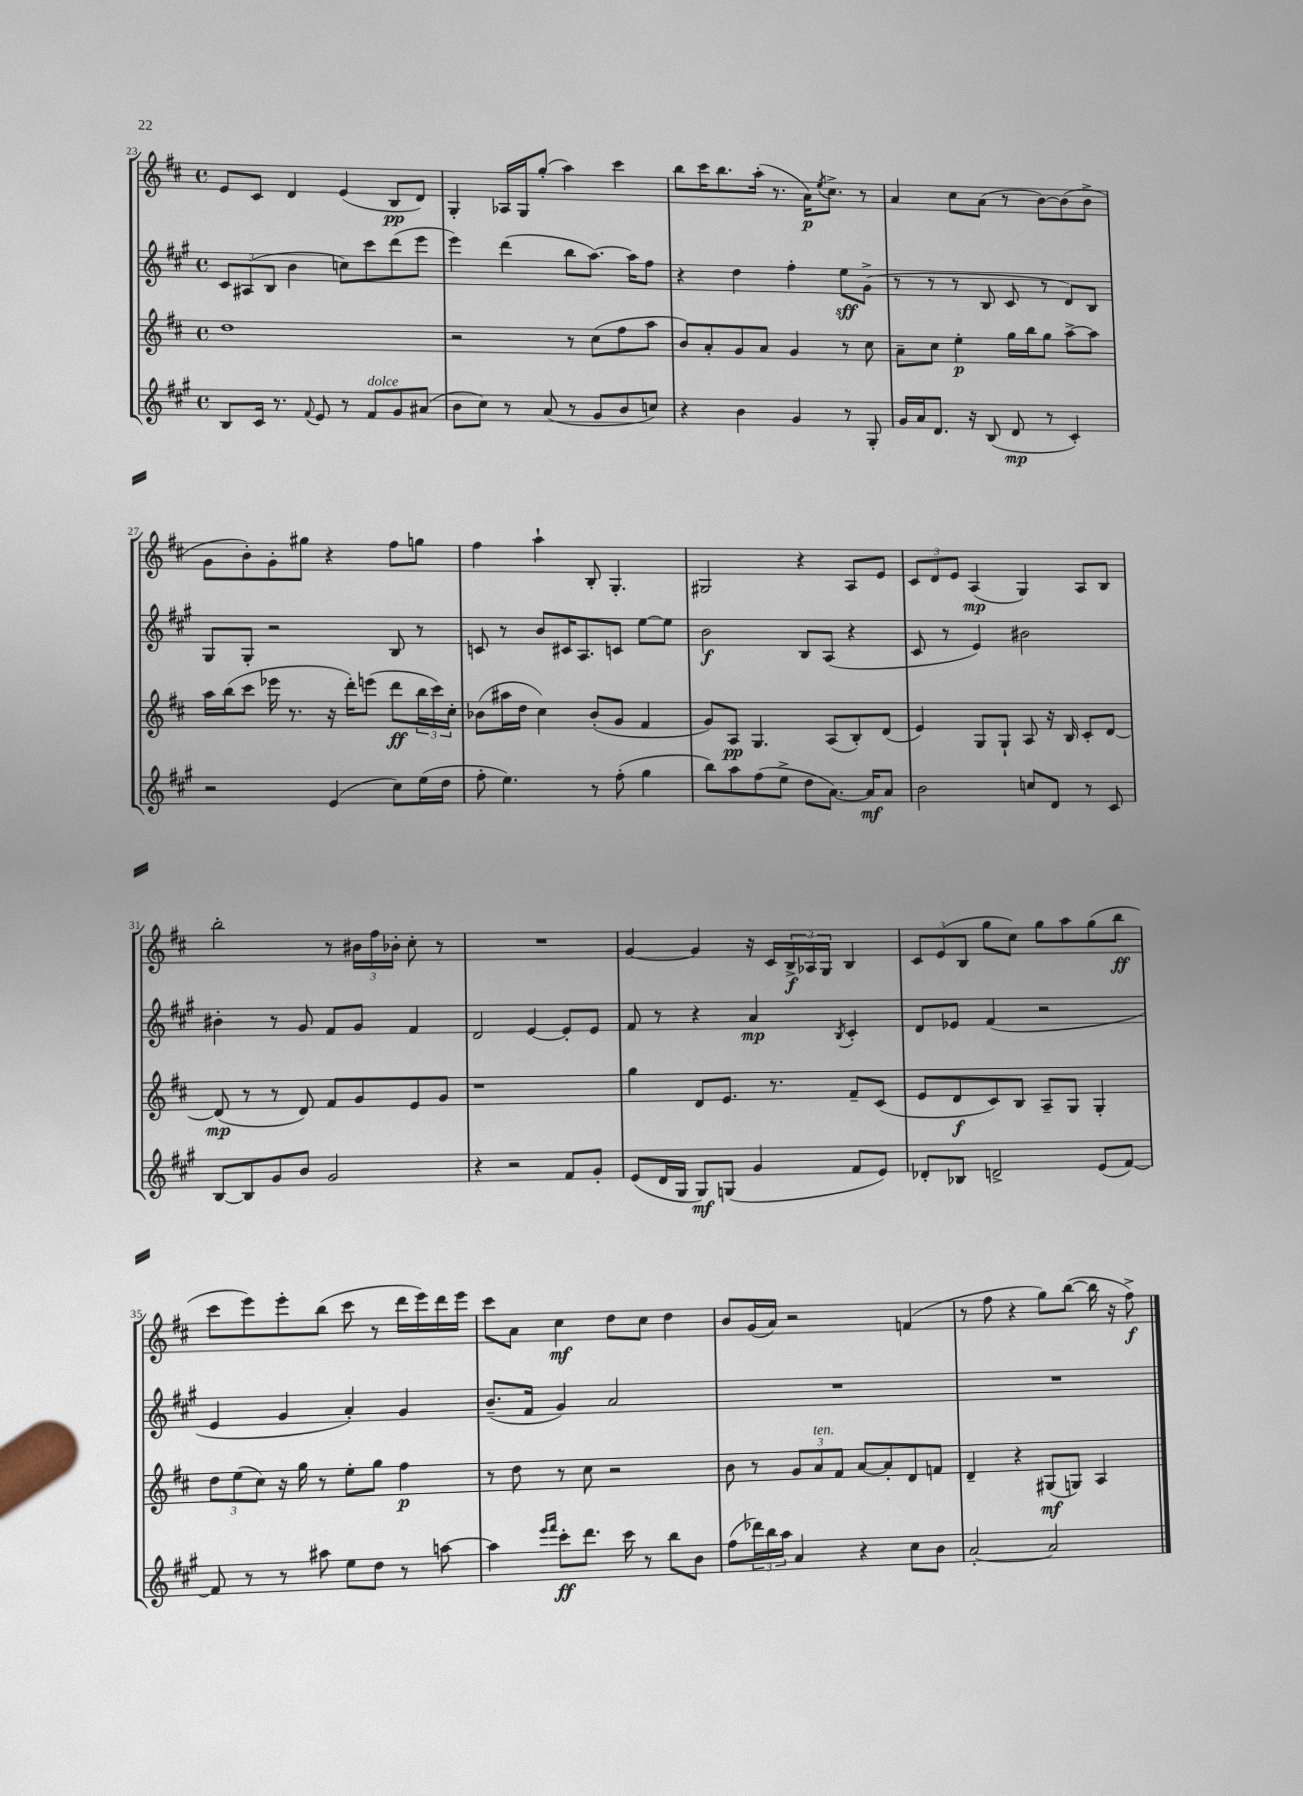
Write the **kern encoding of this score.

**kern	**kern	**kern	**kern
*staff4	*staff3	*staff2	*staff1
*clefG2	*clefG2	*clefG2	*clefG2
*k[f#c#g#]	*k[f#c#]	*k[f#c#g#]	*k[f#c#]
*M4/4	*M4/4	*M4/4	*M4/4
*met(c)	*met(c)	*met(c)	*met(c)
8B	1dd	12c#	8e
.	.	(12A#	.
16c#	.	.	8c#
.	.	12B	.
8.r	.	.	.
.	.	4b	4d
8qqf#	.	.	.
8e	.	.	.
8r	.	8cc)	(4e
8f#	.	8ccc#	.
8g#	.	(8ddd	8B
(8a#	.	8eee	8d)
=	=	=	=
8b	2r	4eee)	4G'
8cc#)	.	.	.
8r	.	(4ddd	16A-
.	.	.	16G
(8a	.	.	(8gg'
8r	8r	8bb	4aa)
8g#	(8cc#	[8.aa)	.
8b	8ff#	.	4ccc#
.	.	16aa]	.
8cc)	8aa	8ff#	.
=	=	=	=
4r	8b)	4r	8bb
.	8a'	.	16ccc#
.	.	.	8.bb
4b	8g	4dd	.
.	8a	.	(16aa'
.	.	.	8.r
4g#	4g	4ff#'	.
.	.	.	16a)
.	.	.	8qee
.	.	.	8.cc#^
8r	8r	8ee	.
8G#'	8cc#	(8g#^	8r
=	=	=	=
16g#	8a~	8r	4a
16a	.	.	.
8.d	8cc#	8r	.
.	4ee'	8r	8cc#
16r	.	.	.
(8B	.	8B	(8a
8d	16gg	8c#	8r
.	16bb	.	.
8r	8gg	8r	[8b)
4c#')	[8aa^	8d)	(8b]
.	8aa]	8B	8b^
=	=	=	=
2r	16aa	8G#	8g
.	(16bb	.	.
.	8ccc#	8G#'	8b')
.	16eee-	2r	8g'
.	8.r	.	.
.	.	.	8gg#
(4e	16r	.	4r
.	16ddd')	.	.
.	(8eee	.	.
8cc#)	8ddd	8B	8ff#
(16ee	24bb	8r	8gg
.	24ccc#)	.	.
16dd	.	.	.
.	24cc#'	.	.
=	=	=	=
8ff#'	(8b-	8c	4ff#
4.ee)	16aa#	8r	.
.	16dd	.	.
.	4cc#)	8b	4aa`
.	.	16c#	.
.	.	8.A	.
8r	(8b-'	.	8B'
(8ff#'	8g	8c	4.G'
4gg#	4f#	[8ee	.
.	.	8ee]	.
=	=	=	=
8bb)	8g)	2b	2G#
8aa	8A	.	.
(8ff#	4.G	.	.
8ee^	.	.	.
8dd	.	8B	4r
[8.a)	(8A	(8A	.
.	8B')	4r	8A
16a]	.	.	.
8a	(8d	.	8e
=	=	=	=
2b	4e)	8c#	12c#
.	.	.	12d
.	.	8r	.
.	.	.	12e
.	8G	4e)	(4A
.	8G`	.	.
8cc	8A	2b#	4G)
8d	16r	.	.
.	16B	.	.
8r	8c#'	.	8A
8c#	[8d	.	8B
=	=	=	=
[8B	(8d]	4b#'	2bb'
8B]	8r	.	.
8g#	8r	8r	.
8b	8d)	8g#	.
2g#	8f#	8f#	8r
.	8g	8g#	24b#
.	.	.	24ff#
.	.	.	24b-'
.	8e	4f#	8cc#'
.	8g	.	8r
=	=	=	=
4r	1r	2d	1r
2r	.	.	.
.	.	[4e	.
8f#	.	8e']	.
8g#'	.	8e	.
=	=	=	=
(8e	4gg	8f#	[4g
16d	.	8r	.
16G#	.	.	.
8G#)	8d	4r	4g]
(8G	8.e	.	.
4g#	.	4a	16r
.	8.r	.	16c#
.	.	.	24B^
.	.	.	24A-
.	.	.	24G
.	.	8qB	.
8f#	8f#~	4c#'	4B
8e)	(8c#	.	.
=	=	=	=
8d-'	8e	8d	12c#
.	.	.	(12e
8B-	8d	8e-	.
.	.	.	12B
2d^	8c#)	(4f#	8gg
.	8B	.	8cc#)
.	8A~	2r	8gg
.	8G	.	8aa
(8e	4G'	.	(8gg
[8f#)	.	.	8bb
=	=	=	=
8f#]	12dd	4e	8ccc#
.	(12ee	.	.
8r	.	.	8eee)
.	12cc#)	.	.
8r	16r	4g#	8eee'
.	16gg	.	.
8aa#	8r	.	(8bb
8ee	8ee'	4a')	8ccc#
8dd	8gg	.	8r
8r	4ff#	4g#	16ddd
.	.	.	16eee)
[8aa	.	.	16ddd
.	.	.	16eee
=	=	=	=
4aa]	8r	(8.b~	8ccc#
.	8dd	.	8a
.	.	16f#	.
16qqeee	.	.	.
16qqfff#	.	.	.
8ccc#'	8r	4g#)	4cc#
8.ddd	8cc#	.	.
.	2r	2a	8dd
16ccc#	.	.	.
8r	.	.	8cc#
8bb	.	.	4dd
8b	.	.	.
=	=	=	=
(8ff#	8b	1r	8b
24ddd-)	8r	.	(16g
24bb	.	.	.
.	.	.	16a)
24aa	.	.	.
4a	12g	.	2r
.	12a	.	.
.	12f#	.	.
4r	[8a	.	.
.	8a']	.	.
8cc#	8d	.	(4f
8b	8f	.	.
=	=	=	=
[2a'	4d~	1r	8r
.	.	.	8ff#
.	4r	.	4r
2a]	(8G#	.	8gg)
.	8G)	.	([8bb
.	4A	.	16bb]
.	.	.	16r
.	.	.	8ff#^)
==	==	==	==
*-	*-	*-	*-
